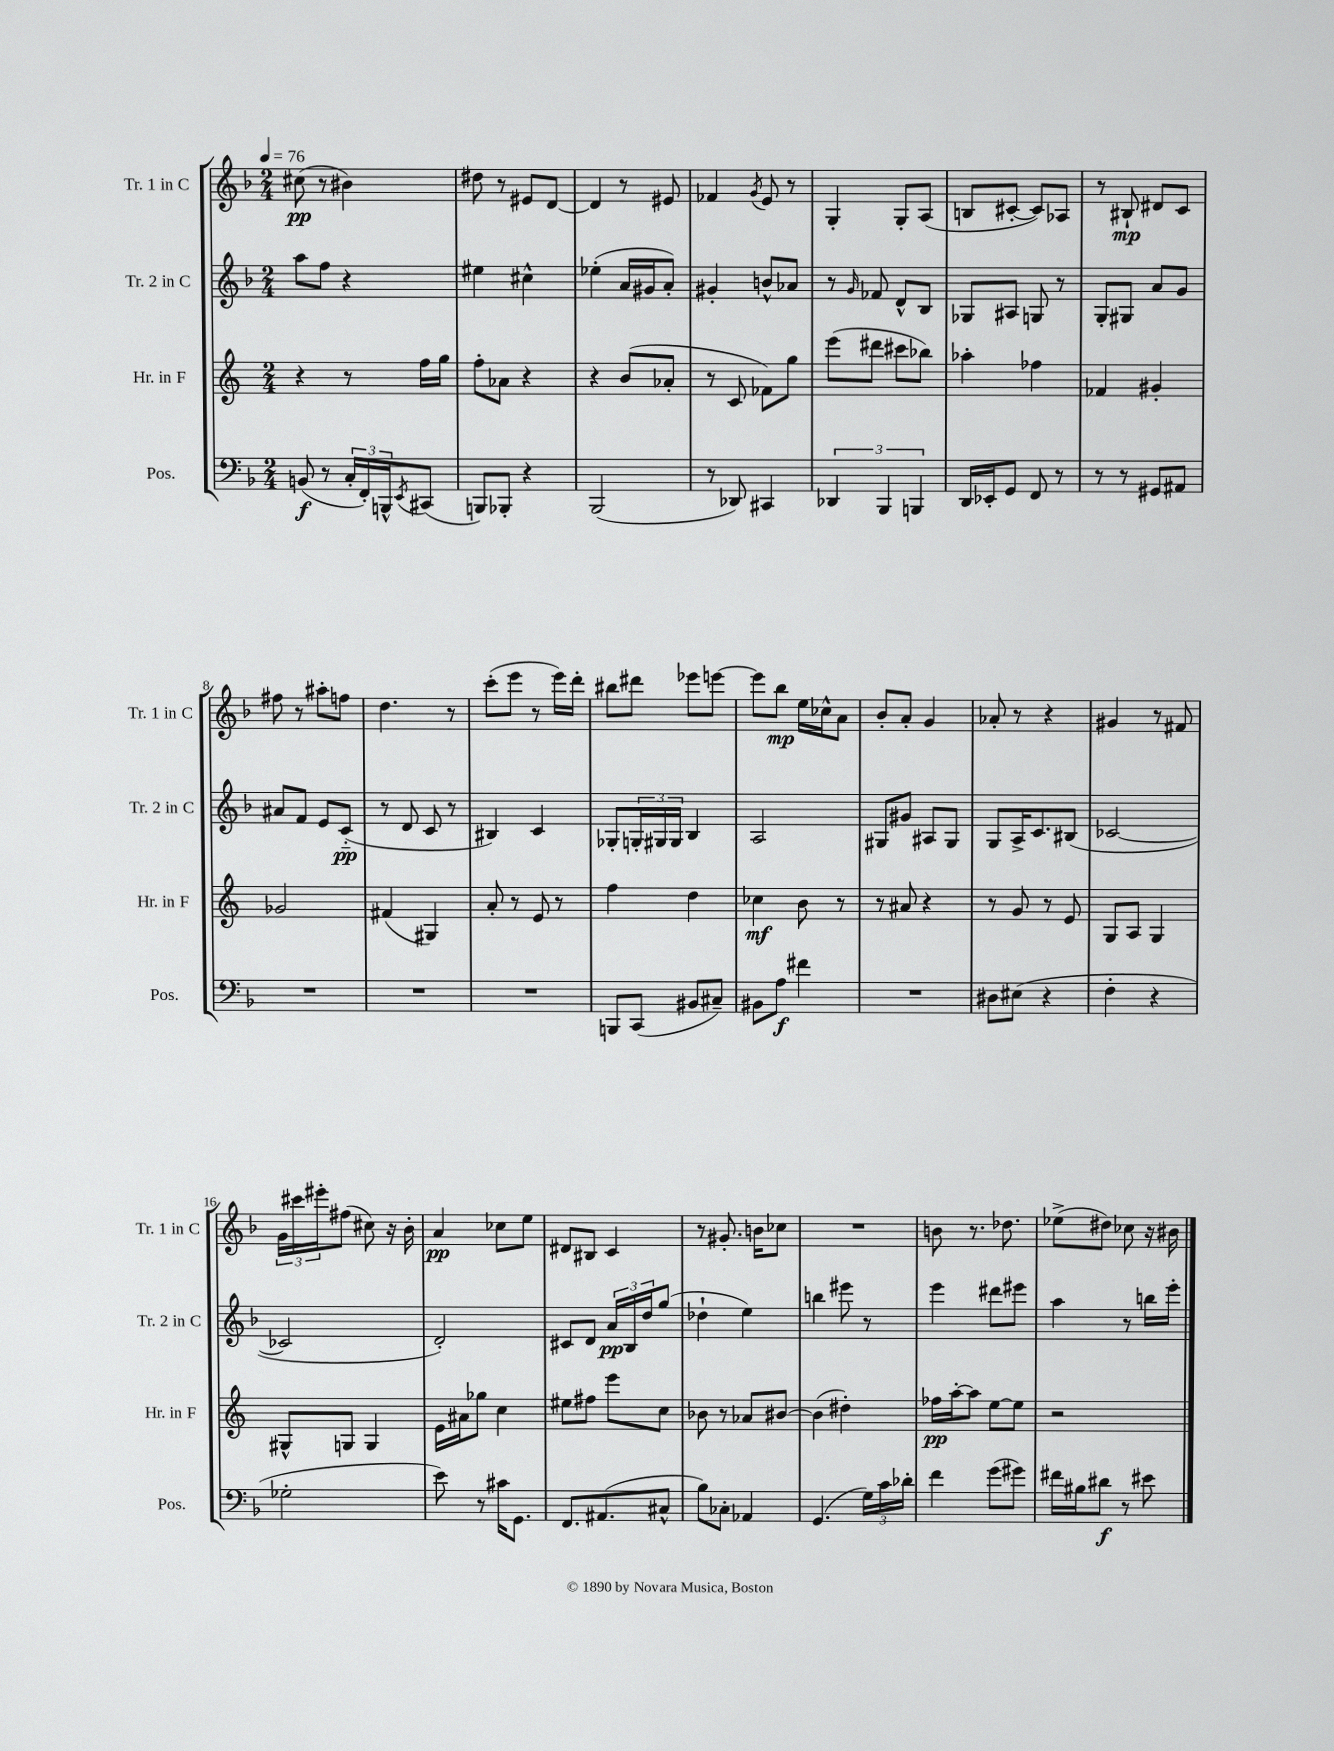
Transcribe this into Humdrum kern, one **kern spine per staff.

**kern	**kern	**kern	**kern
*staff4	*staff3	*staff2	*staff1
*clefF4	*clefG2	*clefG2	*clefG2
*k[b-]	*k[]	*k[b-]	*k[b-]
*M2/4	*M2/4	*M2/4	*M2/4
*MM76	*MM76	*MM76	*MM76
(8BB	4r	8aa	(8cc#
8r	.	8ff	8r
24C'	8r	4r	4b#)
24FF')	.	.	.
24BBB^^	.	.	.
8qEE	.	.	.
(8CC#	16ff	.	.
.	16gg	.	.
=	=	=	=
8BBB)	8ff'	4ee#	8dd#
8BBB-'	8a-	.	8r
4r	4r	4cc#^^	8e#
.	.	.	[8d
=	=	=	=
(2BBB-	4r	(4ee-'	4d]
.	(8b	16a	8r
.	.	16g#	.
.	8a-'	8a')	8e#
=	=	=	=
8r	8r	4g#'	4f-
8DD-)	8c	.	.
.	.	.	8qg
4CC#	8f-)	8b^^	8e
.	8gg	8a-	8r
=	=	=	=
6DD-	(8eee	8r	4G'
.	.	16qqg	.
.	8ddd#	8f-	.
6BBB-	.	.	.
.	8ccc#	8d^^	8G'
6BBB	.	.	.
.	8bb-)	8B-	(8A
=	=	=	=
16DD	4aa-'	8G-	8B
16EE-'	.	.	.
8GG	.	8A#	[8c#'
8FF	4ff-	8G	8c#])
8r	.	8r	8A-
=	=	=	=
8r	4f-	8G'	8r
8r	.	8G#	8B#`
8GG#	4g#'	8a	8d#
8AA#	.	8g	8c
=	=	=	=
2r	2g-	8a#	8ff#
.	.	8f	8r
.	.	8e	8aa#'
.	.	(8c'~	8ff
=	=	=	=
2r	(4f#	8r	4.dd
.	.	8d	.
.	4G#)	8c	.
.	.	8r	8r
=	=	=	=
2r	8a'	4B#)	(8ccc'
.	8r	.	8eee
.	8e	4c	8r
.	8r	.	16eee)
.	.	.	16ddd'
=	=	=	=
8BBB	4ff	8G-'	8bb#
(8CC	.	24G'	8ddd#
.	.	24G#	.
.	.	24G#	.
8BB#	4dd	4B-	8eee-
8C#~)	.	.	[8eee
=	=	=	=
8BB#	4cc-	2A	8eee]
8A	.	.	8bb-
4f#	8b	.	16ee
.	.	.	16cc-^^
.	8r	.	8a
=	=	=	=
2r	8r	8G#	8b-'
.	8a#	8g#	8a'
.	4r	8A#	4g
.	.	8G#	.
=	=	=	=
8D#	8r	8G	8a-'
(8E#	8g	16A^	8r
.	.	8.c	.
4r	8r	.	4r
.	8e	(8B#	.
=	=	=	=
4F'	8G	[2c-	4g#
.	8A	.	.
4r	4G	.	8r
.	.	.	8f#
=	=	=	=
2G-'	8G#^^	2c-]	24g
.	.	.	24ccc#
.	.	.	24eee#'
.	8G	.	(8ff#
.	4G	.	8cc#)
.	.	.	16r
.	.	.	16b-'
=	=	=	=
8e)	16e	2d')	4a
.	16a#	.	.
8r	8gg-	.	.
16c#	4cc	.	8cc-
8.GG	.	.	.
.	.	.	8ee
=	=	=	=
8.FF	8ee#	8c#	8d#
.	8ff#	8d	8B#
(8.AA#	.	.	.
.	8eee	24a	4c
.	.	24B-	.
.	.	24dd	.
8C#^^	8cc	(8gg	.
=	=	=	=
8B-)	8b-	4dd-`	8r
8C-'	8r	.	8.g#'
4AA-	8a-	4ee)	.
.	.	.	16b
.	[8b#	.	8cc-
=	=	=	=
(4.GG	(4b#]	4bb	2r
.	4dd#')	8eee#	.
24G)	.	8r	.
24c	.	.	.
24d-'	.	.	.
=	=	=	=
4f	16ff-	4eee	8b
.	[16aa'	.	.
.	8aa]	.	8.r
(8g	[8ee	8ddd#	.
.	.	.	8.dd-
8g#)	8ee]	8eee#	.
=	=	=	=
16f#	2r	4aa	(8ee-^
16B#	.	.	.
8d#	.	.	8dd#)
8r	.	8r	8cc-
8e#	.	16bb	16r
.	.	16eee'	16b#
==	==	==	==
*-	*-	*-	*-
